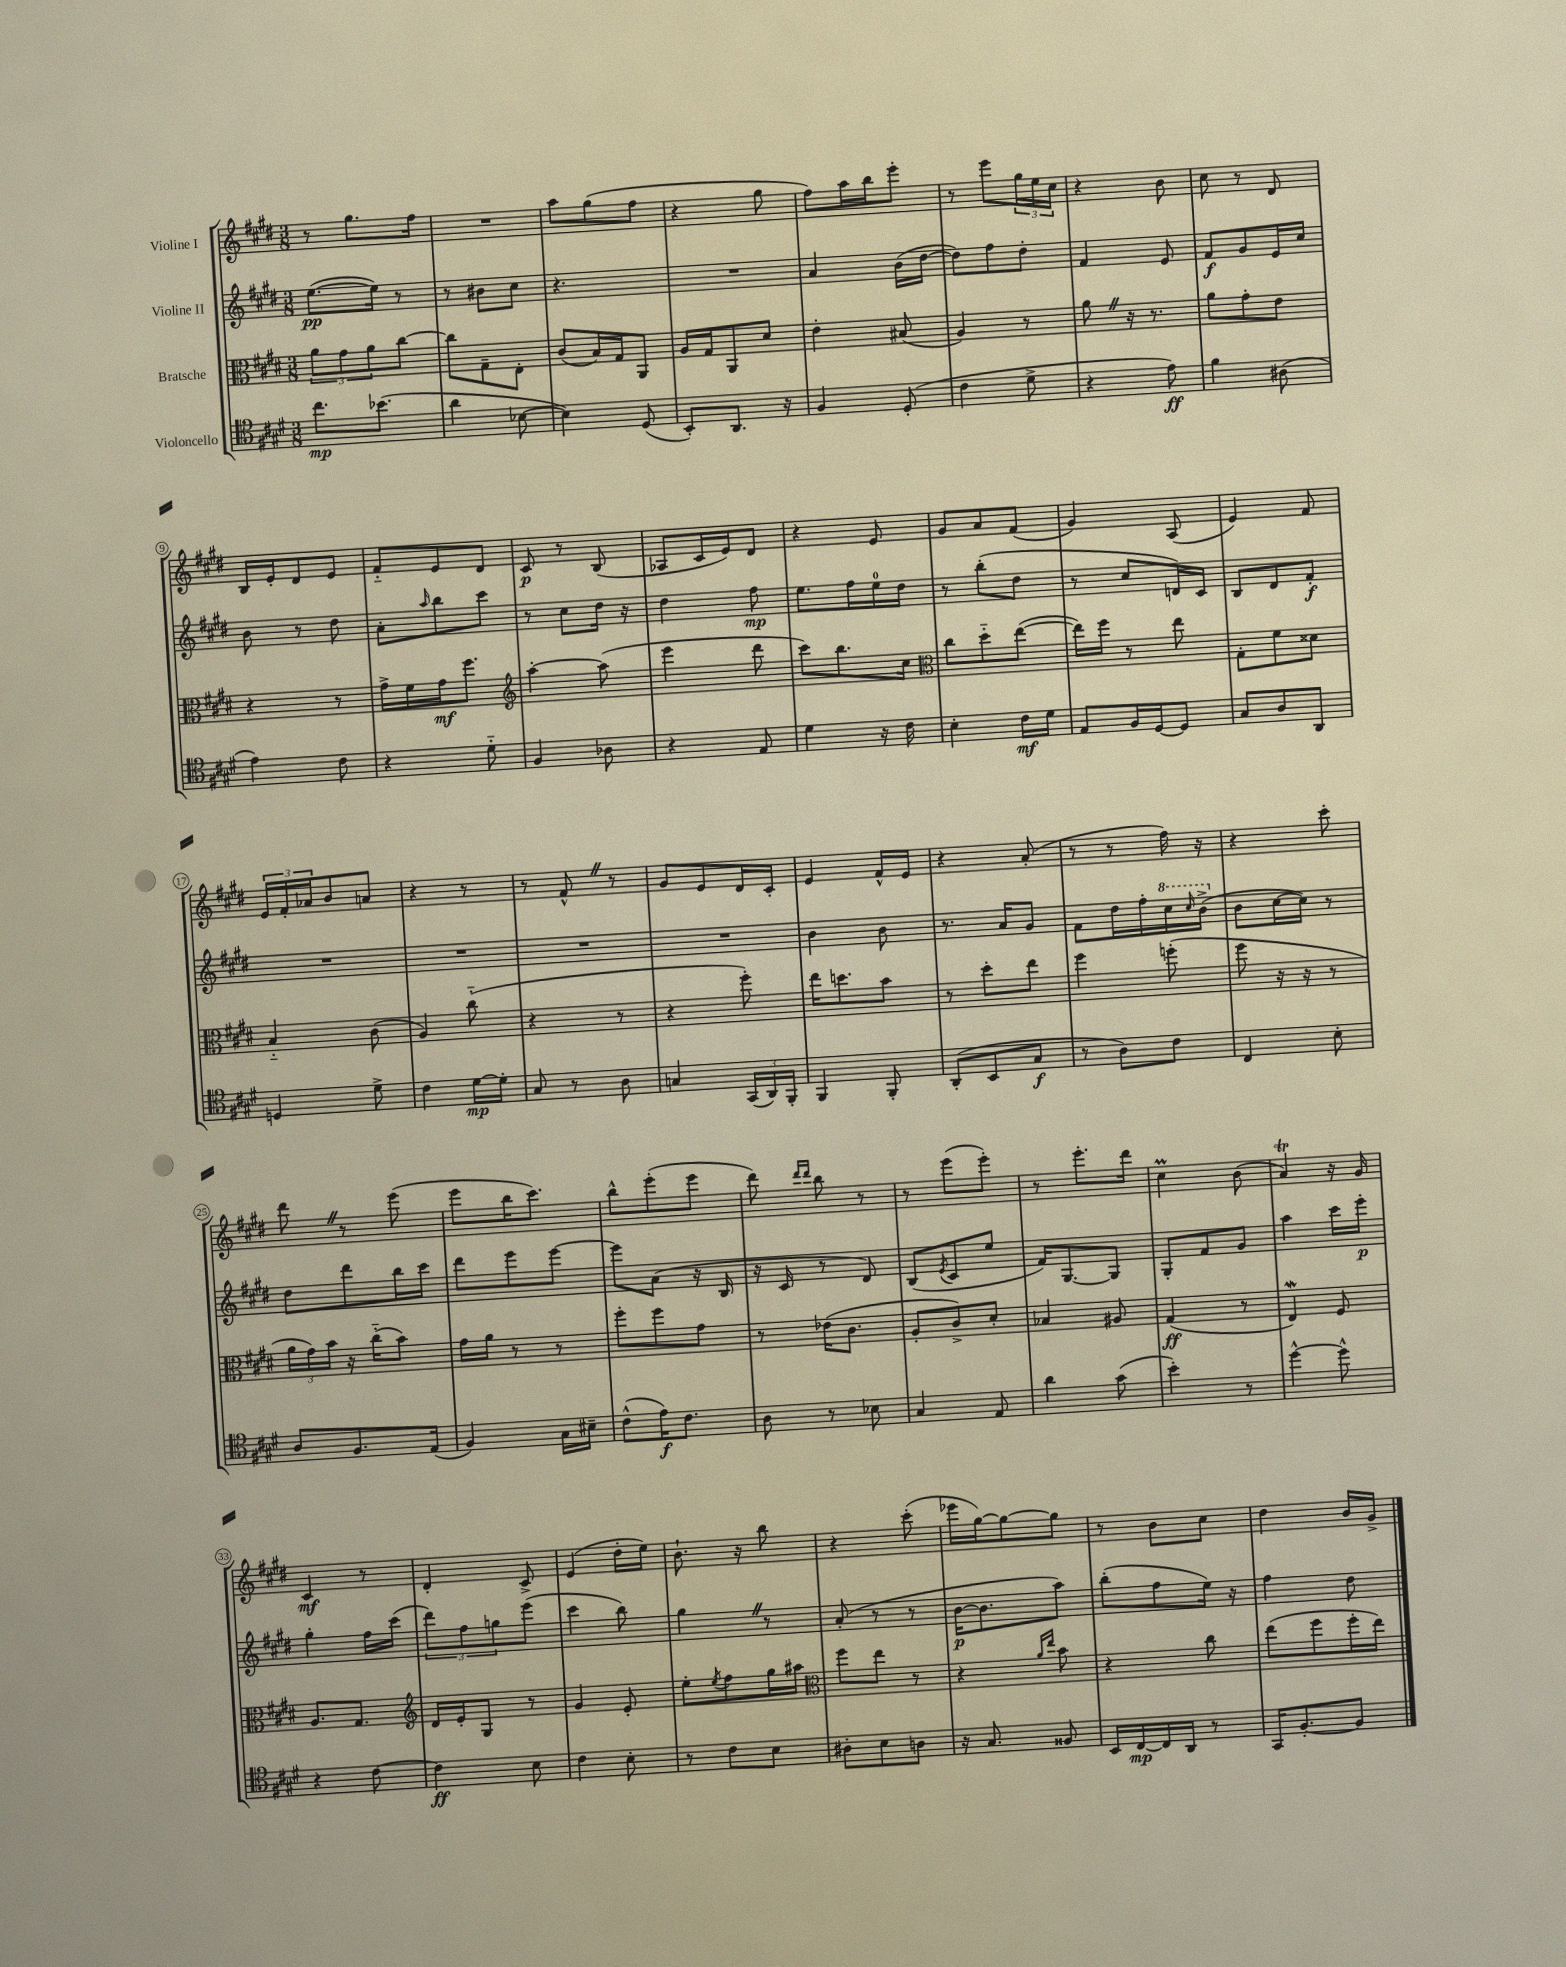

**kern	**dynam	**kern	**dynam	**kern	**dynam	**kern	**dynam
*part4	*part4	*part3	*part3	*part2	*part2	*part1	*part1
*staff4	*staff4	*staff3	*staff3	*staff2	*staff2	*staff1	*staff1
*I"Violoncello	*	*I"Bratsche	*	*I"Violine II	*	*I"Violine I	*
*clefC4	*	*clefC3	*	*clefG2	*	*clefG2	*
*k[f#c#g#d#]	*	*k[f#c#g#d#]	*	*k[f#c#g#d#]	*	*k[f#c#g#d#]	*
*M3/8	*	*M3/8	*	*M3/8	*	*M3/8	*
=1	=1	=1	=1	=1	=1	=1	=1
8.cc#\L	mp	12a\L	.	([8.ee\L	pp	8r	.
.	.	12g#\	.	.	.	.	.
.	.	.	.	.	.	8.gg#\L	.
.	.	12a\	.	.	.	.	.
(8.b-X\J	.	.	.	16ee\Jk])	.	.	.
.	.	[8cc#\J	.	8r	.	.	.
.	.	.	.	.	.	16ff#\Jk	.
=2	=2	=2	=2	=2	=2	=2	=2
4a\	.	8cc#\L]	.	8r	.	4.r	.
.	.	8G#~\	.	8b#X\L	.	.	.
[8B-X\	.	8E'\J	.	8cc#\J	.	.	.
=3	=3	=3	=3	=3	=3	=3	=3
4B-\])	.	(8c#/L	.	4.r	.	8aa\L	.
.	.	16B/L)	.	.	.	(8gg#\	.
.	.	16G#/J	.	.	.	.	.
(8D#/	.	8AA/J	.	.	.	8ff#\J	.
=4	=4	=4	=4	=4	=4	=4	=4
8BB'/L)	.	16A/LL	.	4.r	.	4r	.
.	.	16G#/J	.	.	.	.	.
8.AA/J	.	8AA/	.	.	.	.	.
.	.	8d#/J	.	.	.	8gg#\	.
16r	.	.	.	.	.	.	.
=5	=5	=5	=5	=5	=5	=5	=5
4F#/	.	4e'\	.	4a/	.	8ff#\L)	.
.	.	.	.	.	.	16aa\L	.
.	.	.	.	.	.	16bb\J	.
(8D#'/	.	(8B#X/	.	(16b\LL	.	8eee'\J	.
.	.	.	.	[16dd#\JJ	.	.	.
=6	=6	=6	=6	=6	=6	=6	=6
4c#\	.	4A/)	.	8dd#\L])	.	8r	.
.	.	.	.	8ff#\	.	8eee\L	.
8d#^\	.	8r	.	8dd#'\J	.	24gg#\L	.
.	.	.	.	.	.	24ee\	.
.	.	.	.	.	.	24cc#\JJ	.
=7	=7	=7	=7	=7	=7	=7	=7
4r	.	8aZ\	.	4f#/	.	4r	.
.	.	16r	.	.	.	.	.
.	.	8.r	.	.	.	.	.
8e\)	ff	.	.	8e/	.	8b\	.
=8	=8	=8	=8	=8	=8	=8	=8
4f#\	.	8a\L	.	8f#/L	f	8cc#\	.
.	.	8g#'\	.	8g#/	.	8r	.
(8A#X\	.	8e\J	.	16e/L	.	8d#/	.
.	.	.	.	16cc#/JJ	.	.	.
!!LO:LB:g=z
=9	=9	=9	=9	=9	=9	=9	=9
4e\)	.	4r	.	8b\	.	16B/LL	.
.	.	.	.	.	.	16e'/J	.
.	.	.	.	8r	.	8d#/	.
8c#\	.	8r	.	8dd#\	.	8e/J	.
=10	=10	=10	=10	=10	=10	=10	=10
4r	.	16g#^\LL	.	8a'\L	.	8f#/L	.
.	.	16f#\	.	.	.	.	.
.	.	.	.	16qqaa/	.	.	.
.	.	16g#\J	mf	8bb\	.	8e/	.
.	.	8.ff#\J	.	.	.	.	.
8d#\	.	.	.	8ccc#\J	.	8d#/J	.
=11	=11	=11	=11	=11	=11	=11	=11
*	*	*clefG2	*	*	*	*	*
4F#/	.	[4aa'\	.	8r	.	8c#/	p
.	.	.	.	8cc#\L	.	8r	.
8A-X\	.	(8aa\]	.	16dd#\Jk	.	(8B/	.
.	.	.	.	16r	.	.	.
=12	=12	=12	=12	=12	=12	=12	=12
4r	.	4eee\	.	4dd#\	.	8A-X/L	.
.	.	.	.	.	.	16c#/L	.
.	.	.	.	.	.	16e/J)	.
8E/	.	8ddd#\	.	8ff#\	mp	8d#/J	.
=13	=13	=13	=13	=13	=13	=13	=13
4d#\	.	8ccc#\L)	.	8.ee\L	.	4r	.
.	.	8.bb\	.	.	.	.	.
.	.	.	.	16ff#\L	.	.	.
16r	.	.	.	16ee\	.	8e/	.
16c#\	.	16cc#\Jk	.	16dd#\JJ	.	.	.
=14	=14	=14	=14	=14	=14	=14	=14
*	*	*clefC3	*	*	*	*	*
4B'\	.	8cc#\L	.	8r	.	8g#/L	.
.	.	8dd#\	.	(8bb'\L	.	8a/	.
16c#\LL	mf	([8ee\J	.	8dd#\J	.	(8f#/J	.
16d#\JJ	.	.	.	.	.	.	.
=15	=15	=15	=15	=15	=15	=15	=15
8E/L	.	16ee\LL])	.	8r	.	4g#/)	.
.	.	16ff#\JJ	.	.	.	.	.
16F#/L	.	8r	.	8cc#/L	.	.	.
[16D#/J	.	.	.	.	.	.	.
8D#/J]	.	8ee\	.	16dn/L)	.	(8A/	.
.	.	.	.	16c#/JJ	.	.	.
=16	=16	=16	=16	=16	=16	=16	=16
8G#/L	.	8G#'\L	.	8B/L	.	4e/)	.
8A/	.	8f#\	.	8d#/	.	.	.
8AA/J	.	8d##X\J	.	8f#'/J	f	8f#/	.
!!LO:LB:g=z
=17	=17	=17	=17	=17	=17	=17	=17
4Dn/	.	4B/	.	4.r	.	24e/LL	.
.	.	.	.	.	.	24f#'/	.
.	.	.	.	.	.	24a-X/J	.
.	.	.	.	.	.	8b/	.
8d#^\	.	(8c#\	.	.	.	8an/J	.
=18	=18	=18	=18	=18	=18	=18	=18
4c#\	.	4A/)	.	4.r	.	4r	.
[16d#\LL	mp	(8cc#\	.	.	.	8r	.
16d#'\JJ]	.	.	.	.	.	.	.
=19	=19	=19	=19	=19	=19	=19	=19
8G#/	.	4r	.	4.r	.	8r	.
8r	.	.	.	.	.	8f#^^Z/	.
8A\	.	8r	.	.	.	8r	.
=20	=20	=20	=20	=20	=20	=20	=20
4Gn/	.	4r	.	4.r	.	8g#/L	.
.	.	.	.	.	.	8e/	.
(24GG#/LL	.	8ff#'\)	.	.	.	16d#/L	.
24AA/)	.	.	.	.	.	.	.
.	.	.	.	.	.	16c#'/JJ	.
24FF#'/JJ	.	.	.	.	.	.	.
=21	=21	=21	=21	=21	=21	=21	=21
4FF#/	.	16ee\KL	.	4b\	.	4e/	.
.	.	8.ddn\	.	.	.	.	.
8FF#'/	.	8b\J	.	8b\	.	16f#^^/LL	.
.	.	.	.	.	.	16e/JJ	.
=22	=22	=22	=22	=22	=22	=22	=22
(8AA'/L	.	8r	.	8.r	.	4r	.
8BB/	.	8dd#'\L	.	.	.	.	.
.	.	.	.	16a/KL	.	.	.
8G#/J	f	8ee\J	.	8g#/J	.	(8a'/	.
=23	=23	=23	=23	=23	=23	=23	=23
8r	.	4ff#\	.	8f#\L	.	8r	.
8A\L)	.	.	.	16dd#\L	.	8r	.
.	.	.	.	16ff#'\	.	.	.
*	*	*	*	*8va	*	*	*
8c#\J	.	(8ffn'\	.	16ccc#\	.	16ff#\)	.
.	.	.	.	16qqccc#/	.	.	.
.	.	.	.	(16bb^\JJ	.	16r	.
=24	=24	=24	=24	=24	=24	=24	=24
*	*	*	*	*X8va	*	*	*
4C#/	.	8ff#\	.	8b\L	.	4r	.
.	.	16r	.	[16cc#\L	.	.	.
.	.	16r	.	16cc#\JJ])	.	.	.
8B'\	.	8r	.	8r	.	8ccc#'\	.
!!LO:LB:g=z
=25	=25	=25	=25	=25	=25	=25	=25
8A/L	.	24a\LL	.	8dd#\L	.	8ddd#Z\	.
.	.	24g#\)	.	.	.	.	.
.	.	24b\JJ	.	.	.	.	.
8.F#/	.	16r	.	8ddd#\	.	8r	.
.	.	(16cc#\KL	.	.	.	.	.
.	.	8b\J)	.	16bb\L	.	(8eee\	.
(16E/Jk	.	.	.	16ccc#\JJ	.	.	.
=26	=26	=26	=26	=26	=26	=26	=26
4F#/)	.	16g#\LL	.	8ddd#\L	.	8eee\L	.
.	.	16a\JJ	.	.	.	.	.
.	.	8r	.	8eee\	.	16bb\K	.
.	.	.	.	.	.	8.ccc#\J)	.
16G#\LL	.	8r	.	[8eee\J	.	.	.
16B#X~\JJ	.	.	.	.	.	.	.
=27	=27	=27	=27	=27	=27	=27	=27
(8c#^^\L	.	8ff#'\L	.	8eee\L]	.	8bb^^\L	.
16e\K)	f	8ff#\	.	(8a\J	.	(8eee'\	.
8.c#\J	.	.	.	.	.	.	.
.	.	8g#\J	.	16r	.	8eee\J	.
.	.	.	.	16B/	.	.	.
=28	=28	=28	=28	=28	=28	=28	=28
8A\	.	8r	.	16r	.	8ddd#\)	.
.	.	.	.	16c#/	.	.	.
.	.	.	.	.	.	16qqddd#/LL	.
.	.	.	.	.	.	16qqddd#/JJ	.
8r	.	(16e-X\KL	.	8r	.	8bb\	.
.	.	8.c#\J	.	.	.	.	.
8B-X\	.	.	.	8d#/)	.	8r	.
=29	=29	=29	=29	=29	=29	=29	=29
4G#/	.	8A'/L	.	(8B/L	.	8r	.
.	.	.	.	8qe/	.	.	.
.	.	8c#^/)	.	8c#/	.	(8eee\L	.
8E/	.	8d#'/J	.	8ee/J	.	8eee'\J)	.
=30	=30	=30	=30	=30	=30	=30	=30
4a\	.	4B-X/	.	16f#/KL)	.	8r	.
.	.	.	.	[8.G#/	.	.	.
.	.	.	.	.	.	8.eee'\L	.
(8g#\	.	8A#X/	.	8G#/J]	.	.	.
.	.	.	.	.	.	16ddd#\Jk	.
=31	=31	=31	=31	=31	=31	=31	=31
4b'\)	.	(4G#/	ff	8G#'/L	.	4cc#M\	.
.	.	.	.	8f#/	.	.	.
8r	.	8r	.	8g#/J	.	(8b\	.
=32	=32	=32	=32	=32	=32	=32	=32
[4dd#^^\	.	4Ew/)	.	4aa\	.	4aT/)	.
8dd#^^\]	.	8F#/	.	16ccc#\LL	.	16r	.
.	.	.	.	16eee'\JJ	p	16g#/	.
!!LO:LB:g=z
=33	=33	=33	=33	=33	=33	=33	=33
4r	.	8.A/L	.	4gg#'\	.	4c#/	mf
.	.	8.G#/J	.	.	.	.	.
[8c#\	.	.	.	16ff#\LL	.	8r	.
.	.	.	.	(16ccc#\JJ	.	.	.
=34	=34	=34	=34	=34	=34	=34	=34
*	*	*clefG2	*	*	*	*	*
4c#\]	ff	16d#/LL	.	12ddd#\L)	.	4d#'/	.
.	.	16e'/J	.	.	.	.	.
.	.	.	.	12ff#\	.	.	.
.	.	8G#/J	.	.	.	.	.
.	.	.	.	12ggn\	.	.	.
8B\	.	8r	.	(8eee\J	.	8c#^/	.
=35	=35	=35	=35	=35	=35	=35	=35
4c#\	.	4g#/	.	4ccc#\	.	(4e/	.
8B'\	.	8e'/	.	8bb\)	.	16dd#'\LL	.
.	.	.	.	.	.	16ee\JJ)	.
=36	=36	=36	=36	=36	=36	=36	=36
8r	.	8ee'\L	.	4gg#Z\	.	8.b`\	.
.	.	8qee/	.	.	.	.	.
8c#\L	.	8ff#\	.	.	.	.	.
.	.	.	.	.	.	16r	.
8B\J	.	16gg#\L	.	8r	.	8bb\	.
.	.	16aa#X\JJ	.	.	.	.	.
=37	=37	=37	=37	=37	=37	=37	=37
*	*	*clefC3	*	*	*	*	*
8A#X'\L	.	8ff#\L	.	(8a'/	.	4r	.
8B\	.	8ee\J	.	8r	.	.	.
8An\J	.	8r	.	8r	.	(8ccc#'\	.
=38	=38	=38	=38	=38	=38	=38	=38
16r	.	4r	.	[16b\KL	p	16eee-X\LL	.
8.G#/	.	.	.	8.b\]	.	[16gg#\J)	.
.	.	.	.	.	.	8gg#\_	.
.	.	16qqa/LL	.	.	.	.	.
.	.	16qqee/JJ	.	.	.	.	.
8F##X/	.	8b\	.	8aa\J)	.	8gg#\J]	.
=39	=39	=39	=39	=39	=39	=39	=39
16BB/LL	.	4r	.	(8bb'\L	.	8r	.
[16C#/	mp	.	.	.	.	.	.
16C#/]	.	.	.	8ff#\	.	8b\L	.
16AA/JJ	.	.	.	.	.	.	.
8r	.	8cc#\	.	16ee\Jk)	.	8cc#\J	.
.	.	.	.	16r	.	.	.
=40	=40	=40	=40	=40	=40	=40	=40
16GG#/KL	.	(8ee\L	.	4ff#\	.	4dd#\	.
[8.F#'/	.	.	.	.	.	.	.
.	.	8ff#\	.	.	.	.	.
8F#/J]	.	16ff#'\L	.	8dd#\	.	16b/LL	.
.	.	16ee\JJ)	.	.	.	16g#^/JJ	.
==	==	==	==	==	==	==	==
*-	*-	*-	*-	*-	*-	*-	*-
